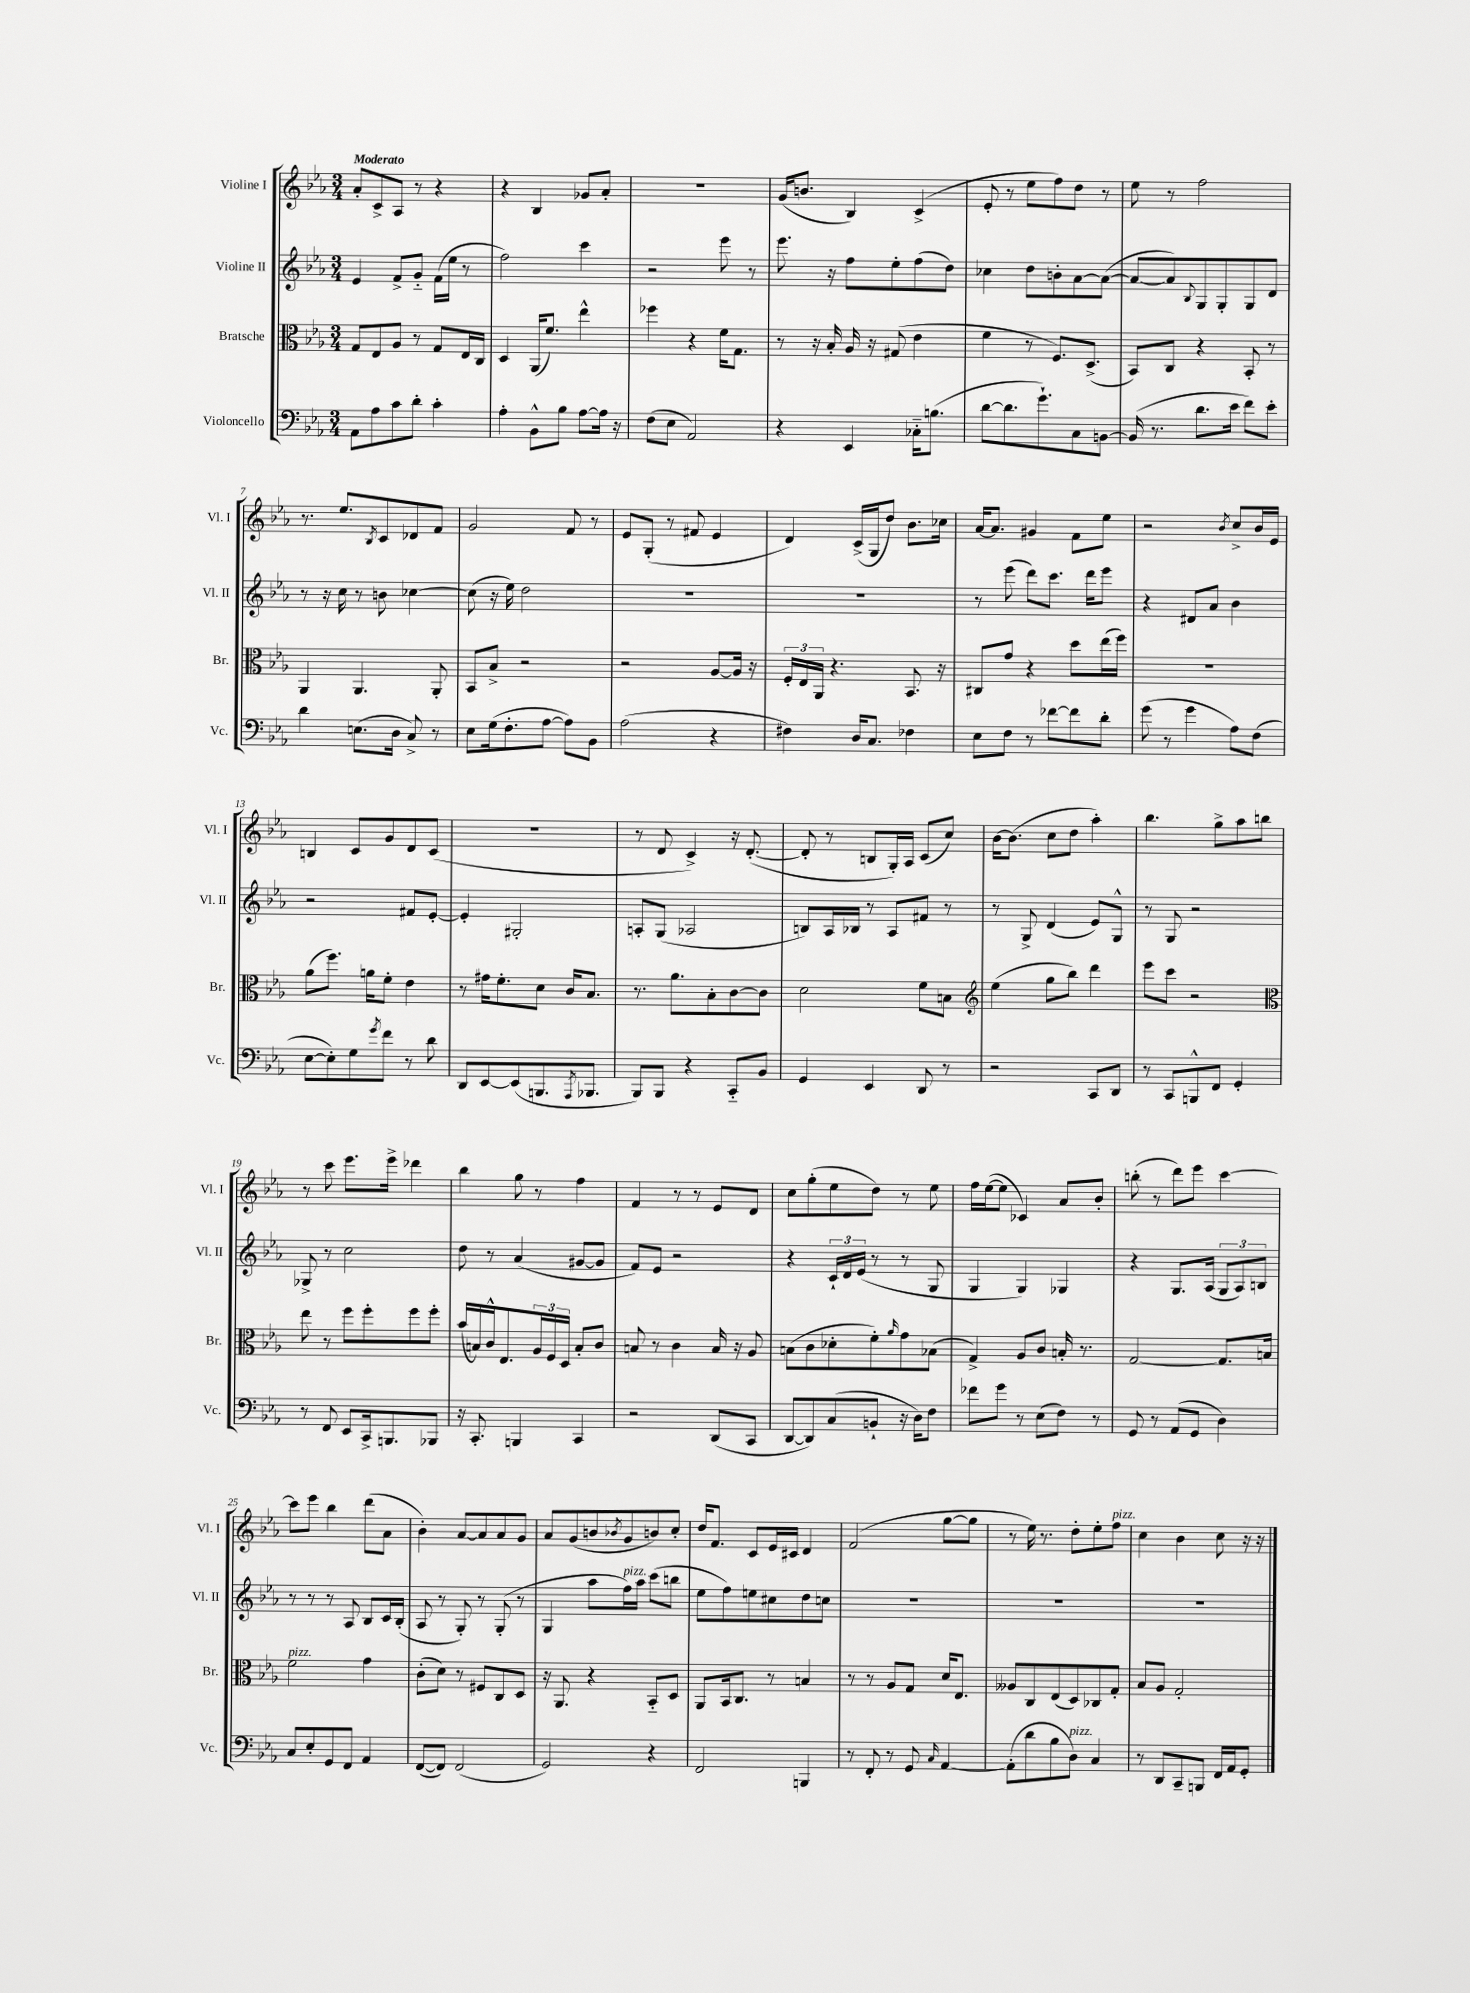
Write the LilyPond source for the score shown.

<<
\new StaffGroup <<
\new Staff = "s0" \with { instrumentName = "Violine I" shortInstrumentName = "Vl. I" } {
    \clef treble \key ees \major \numericTimeSignature \time 3/4 \tempo "Moderato"
    aes'8-. c'8-> aes8 r8 r4 |
    r4 bes4 ges'8 aes'8-. |
    R2. |
    g'16( b'8. bes4) c'4->( |
    ees'8-. r8 ees''8 f''8) d''8 r8 |
    ees''8 r8 f''2 |
    r8. ees''8. \acciaccatura { bes8 } c'8 des'8 f'8 |
    g'2 f'8 r8 |
    ees'8 g8-.( r8 fis'8 ees'4 |
    d'4) c'16->( g16 d''8) bes'8. ces''16 |
    aes'16~ aes'8. gis'4 f'8 ees''8 |
    r2 \acciaccatura { bes'8 } c''8-> bes'16 ees'16 |
    b4 c'8 g'8 d'8 c'8( |
    R2. |
    r8 d'8 c'4->) r16 d'8.~-.( |
    d'8-. r8 b8 g16-.) aes16 c'8( c''8) |
    bes'16~ bes'8.( c''8 d''8 aes''4-.) |
    bes''4. g''8-> aes''8 b''8 |
    r8 c'''8 ees'''8. ees'''16-> des'''4 |
    bes''4 g''8 r8 f''4 |
    f'4 r8 r8 ees'8 d'8 |
    c''8 g''8-.( ees''8 d''8) r8 ees''8 |
    f''16 ees''16~( ees''8 ces'4) aes'8 bes'8-. |
    b''8-.( r8 d'''8) ees'''8 c'''4~ |
    c'''8 ees'''8 bes''4 d'''8( aes'8 |
    bes'4-.) aes'8~ aes'8 aes'8 g'8 |
    aes'8 g'8( b'8 \acciaccatura { bes'8 } g'8 b'8) c''8-. |
    d''16 f'8. c'8 ees'16 cis'16 d'4 |
    f'2( g''8~ g''8 |
    r8 ees''16) r8. d''8-. ees''8-. f''8^\markup { \italic "pizz." } |
    c''4 bes'4 c''8 r16 r16 \bar "|." |
}
\new Staff = "s1" \with { instrumentName = "Violine II" shortInstrumentName = "Vl. II" } {
    \clef treble \key ees \major \numericTimeSignature \time 3/4
    ees'4 f'8-> g'8-_ f'16( ees''16 r8 |
    f''2) c'''4 |
    r2 ees'''8 r8 |
    ees'''8. r16 f''8 ees''8-. f''8( d''8) |
    ces''4 d''8 b'8-. aes'8~ aes'8~( |
    aes'8~ aes'8) \appoggiatura { bes8 } g8 g8-. g8 d'8 |
    r8 r16 c''16 r8 b'8 ces''4~ |
    ces''8( r16 ees''16) d''2 |
    R2. |
    R2. |
    r8 ees'''8( d'''8) c'''8. d'''16 ees'''8 |
    r4 dis'8 aes'8 bes'4 |
    r2 fis'8 ees'8~-. |
    ees'4-. gis2-. |
    a8-. g8( aes2 |
    b8) aes16 bes16 r8 aes8 fis'8 r8 |
    r8 g8-> d'4( ees'8) g8-^ |
    r8 g8 r2 |
    ges8-> r8 c''2 |
    d''8 r8 aes'4( gis'8~ gis'8 |
    f'8) ees'8 r2 |
    r4 \tuplet 3/2 { c'16-! d'16 ees'16( } r8 r8 g8 |
    g4 g4) ges4 |
    r4 g8. aes16( \tuplet 3/2 { g8 aes8) b8 } |
    r8 r8 r8 aes8 bes8 c'16 bes16-.( |
    aes8 r8 g8-.) r8 g8-.( r8 |
    g4 aes''8 f''16^\markup { \italic "pizz." }) aes''16 c'''8( b''8 |
    ees''8 f''8) e''8 cis''8 d''8 c''8 |
    R2. |
    R2. |
    R2. \bar "|." |
}
\new Staff = "s2" \with { instrumentName = "Bratsche" shortInstrumentName = "Br." } {
    \clef alto \key ees \major \numericTimeSignature \time 3/4
    g8 ees8 aes8 r8 g8 ees16 c16 |
    d4 aes,16( f'8.) ees''4-^ |
    fes''4 r4 f'16 g8. |
    r8 r16 bes16-. aes16 r16 gis8( ees'4 |
    f'4 r8 f8.) d8.->( |
    bes,8) c8 r4 bes,8-. r8 |
    aes,4 aes,4. aes,8-. |
    bes,8 bes8-> r2 |
    r2 aes8~ aes16 r16 |
    \tuplet 3/2 { f16-. ees16 aes,16 } r4. bes,8. r16 |
    cis8 g'8 r4 d''8 ees''16( f''16) |
    R2. |
    aes'8( f''8.) a'16 f'8-. ees'4 |
    r8 gis'16 f'8.-. d'8 c'16 bes8. |
    r8. aes'8. bes8-. c'8~ c'8 |
    d'2 f'8 b8 |
    \clef treble ees''4( g''8 bes''8) d'''4 |
    ees'''8 c'''8 r2 |
    \clef alto ees''8 r8 f''8 f''8-. f''8 f''8-. |
    bes'16( b16) c'16-^ ees8. \tuplet 3/2 { aes16 f16 d16 } b8-. c'8 |
    b8 r8 c'4 b16 r16 aes8 |
    b8( c'8 des'8-. f'8-.) \grace { aes'16 } g'8 bes8( |
    g4->) aes8 c'8 b16-. r8. |
    g2~ g8. b16 |
    f'2^\markup { \italic "pizz." } g'4 |
    c'8-.( d'8) r8 fis8 c8 d8 |
    r16 aes,8. r4 bes,8-_ d8 |
    aes,8 bes,16 c8. r8 b4 |
    r8 r8 aes8 g8 d'16 ees8. |
    aeses8 c8 ees8( d8) ces8 g8-. |
    bes8 aes8 g2-. \bar "|." |
}
\new Staff = "s3" \with { instrumentName = "Violoncello" shortInstrumentName = "Vc." } {
    \clef bass \key ees \major \numericTimeSignature \time 3/4
    aes,8 aes8 c'8 d'8-. c'4-. |
    aes4-. bes,8-^ bes8 aes8~ aes16 r16 |
    f8( ees8 aes,2) |
    r4 ees,4 ces16-_ b8.( |
    d'8~ d'8. g'8.-!) c8 b,8~ |
    b,16( r8. d'8. ees'16 f'8) ees'8-. |
    d'4 e8.( d16 c8->) r8 |
    ees8 g16( f8.-. aes8~ aes8) bes,8 |
    aes2( r4 |
    fis4) d16 c8. fes4 |
    ees8 f8 r8 fes'8~ fes'8 d'8-. |
    g'8( r8 g'4 aes8) f8( |
    ees8~ ees8-.) g8 \acciaccatura { g'8 } f'8 r8 d'8 |
    d,8 ees,8~ ees,8( b,,8. \acciaccatura { aes,,8 } bes,,8. |
    bes,,8) bes,,8 r4 c,8-_ bes,8 |
    g,4 ees,4 d,8 r8 |
    r2 c,8 d,8 |
    r8 c,8 b,,8-^ f,8 g,4-. |
    r8 f,8 ees,8 c,16-> b,,8. bes,,8 |
    r16 c,8.-. b,,4 c,4 |
    r2 d,8( c,8 |
    d,8~ d,8) c8( b,8-! r16 d16) f8 |
    fes'8 g'8 r8 ees8( f8) r8 |
    g,8 r8 aes,8( g,8 d4) |
    c8 ees8-. g,8 f,8 aes,4 |
    f,8~( f,8) f,2( |
    g,2) r4 |
    f,2 b,,4 |
    r8 f,8-. r8 g,8 \grace { c16 } aes,4~ |
    aes,8-.( d'8 bes8 d8^\markup { \italic "pizz." }) c4 |
    r8 d,8 c,8-- b,,8 f,16 aes,16 g,8-. \bar "|." |
}
>>
>>
